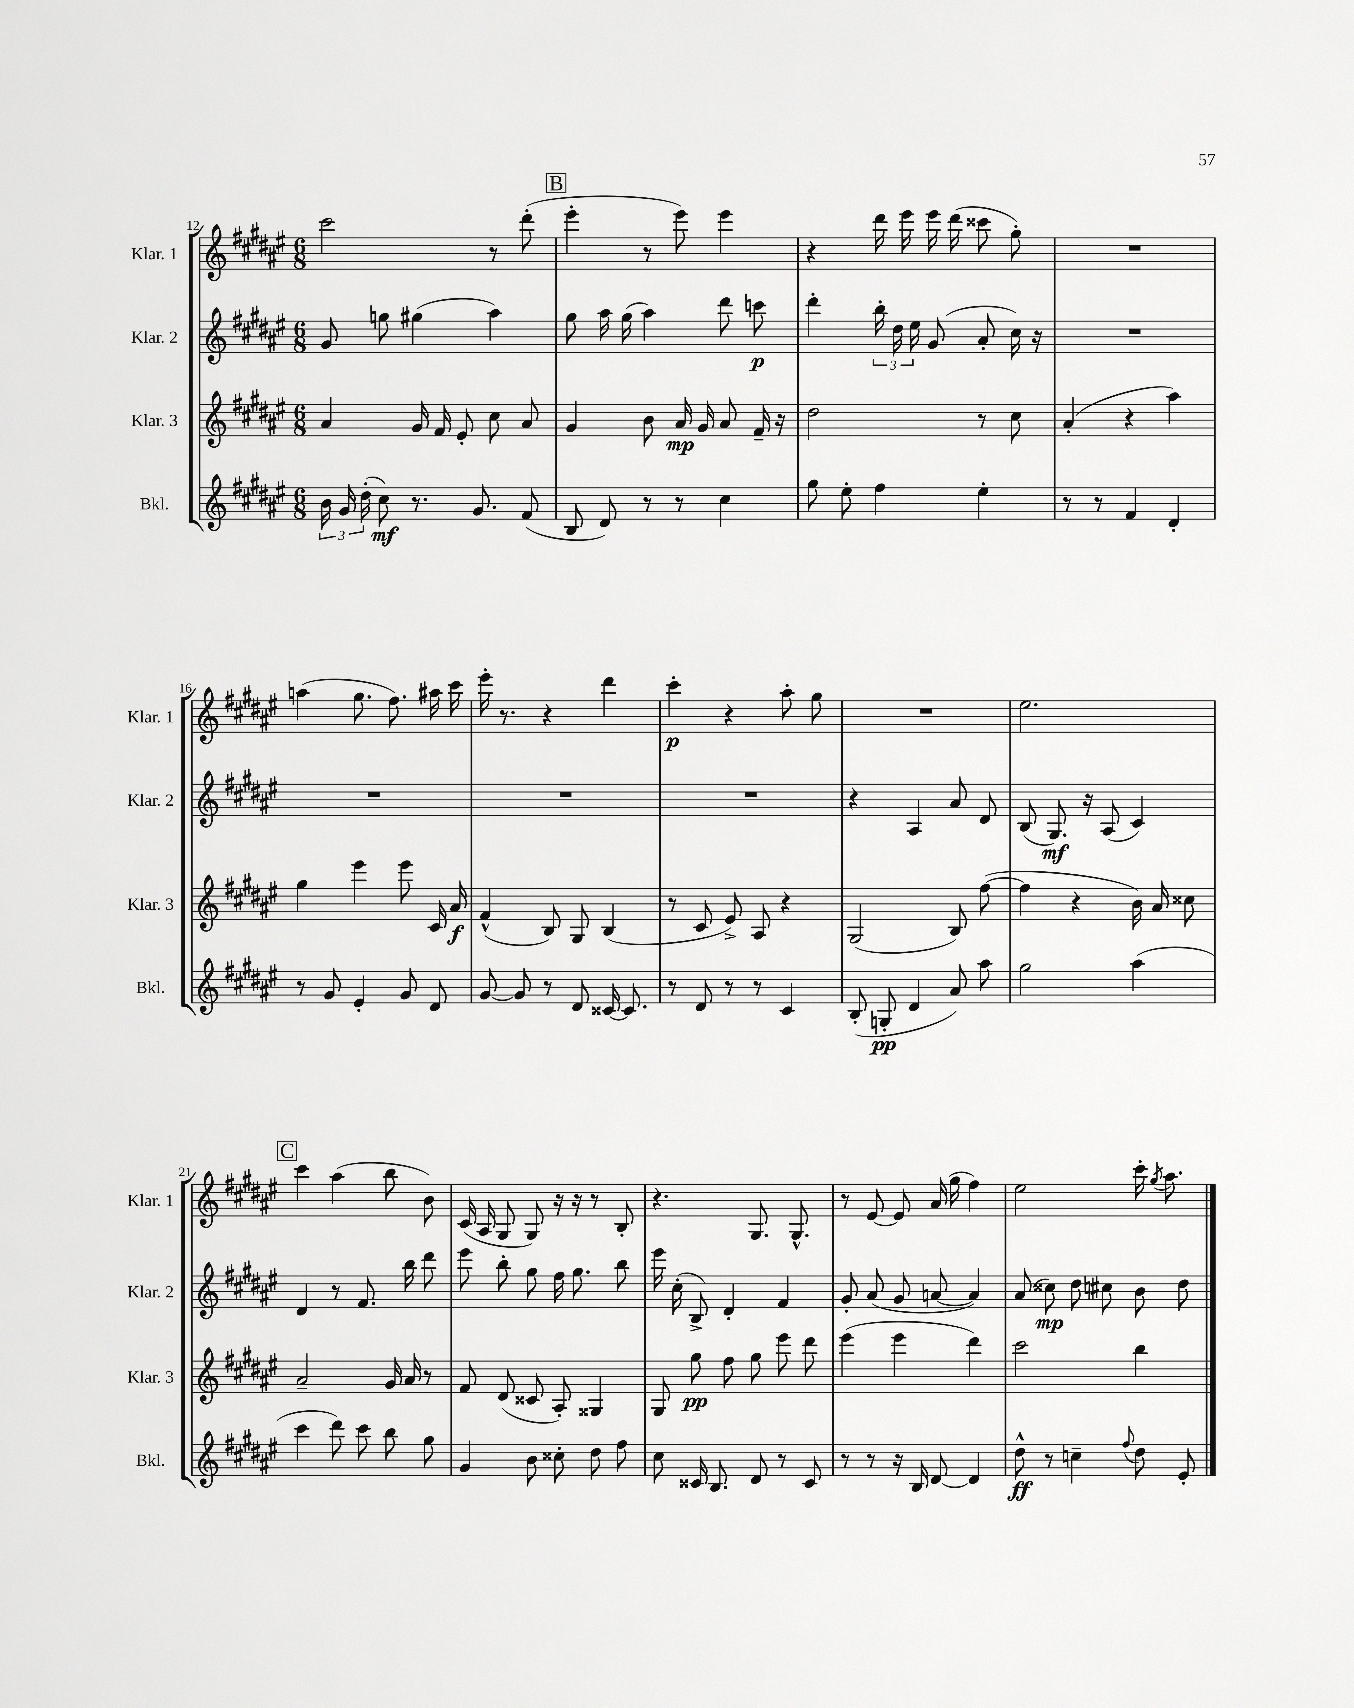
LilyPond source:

<<
\new StaffGroup <<
\new Staff = "s0" \with { instrumentName = "Klar. 1" shortInstrumentName = "Klar. 1" } {
    \clef treble \key fis \major \numericTimeSignature \time 6/8
    \autoBeamOff cis'''2 r8 dis'''8-.( |
    \mark \markup { \box "B" } eis'''4-. r8 eis'''8) eis'''4 |
    r4 dis'''16 eis'''16 eis'''16 dis'''16( cisis'''8 gis''8-.) |
    R2. |
    a''4( gis''8. fis''8.) ais''16 cis'''16 |
    eis'''16-. r8. r4 dis'''4 |
    cis'''4-.\p r4 ais''8-. gis''8 |
    R2. |
    eis''2. |
    \mark \markup { \box "C" } cis'''4 ais''4( b''8 b'8) |
    cis'16( ais16 gis8 gis8) r16 r16 r8 b8-. |
    r4. gis8. gis8.-^ |
    r8 eis'8~ eis'8 ais'16( gis''16 fis''4) |
    eis''2 cis'''16-. \acciaccatura { gis''8 } ais''8. \bar "|." |
}
\new Staff = "s1" \with { instrumentName = "Klar. 2" shortInstrumentName = "Klar. 2" } {
    \clef treble \key fis \major \numericTimeSignature \time 6/8
    \autoBeamOff gis'8 g''8 gis''4( ais''4) |
    \mark \markup { \box "B" } gis''8 ais''16 gis''16( ais''4) dis'''8 c'''8\p |
    dis'''4-. \tuplet 3/2 { b''16-. dis''16 eis''16 } gis'8( ais'8-. cis''16) r16 |
    R2. |
    R2. |
    R2. |
    R2. |
    r4 ais4 ais'8 dis'8 |
    b8( gis8.\mf) r16 ais8( cis'4) |
    \mark \markup { \box "C" } dis'4 r8 fis'8. b''16 dis'''8 |
    eis'''8 b''8-. gis''8 fis''16 gis''8. b''8 |
    eis'''16 cis''16-.( b8->) dis'4-. fis'4 |
    gis'8-. ais'8( gis'8 a'8~ a'4) |
    ais'8( cisis''8\mp) dis''8 cis''8 b'8 dis''8 \bar "|." |
}
\new Staff = "s2" \with { instrumentName = "Klar. 3" shortInstrumentName = "Klar. 3" } {
    \clef treble \key fis \major \numericTimeSignature \time 6/8
    \autoBeamOff ais'4 gis'16 fis'16 eis'8-. cis''8 ais'8 |
    \mark \markup { \box "B" } gis'4 b'8 ais'16\mp gis'16 ais'8 fis'16-- r16 |
    dis''2 r8 cis''8 |
    ais'4-.( r4 ais''4) |
    gis''4 eis'''4 eis'''8 cis'16 ais'16\f |
    fis'4-^( b8) gis8 b4( |
    r8 cis'8 eis'8->) ais8 r4 |
    gis2( b8) fis''8~( |
    fis''4 r4 b'16) ais'16 cisis''8 |
    \mark \markup { \box "C" } ais'2-- gis'16 ais'16 r8 |
    fis'8 dis'8( cisis'8 ais8-.) gisis4 |
    gis8 gis''8\pp fis''8 gis''8 eis'''8 dis'''8 |
    eis'''4( eis'''4 dis'''4) |
    cis'''2 b''4 \bar "|." |
}
\new Staff = "s3" \with { instrumentName = "Bkl." shortInstrumentName = "Bkl." } {
    \clef treble \key fis \major \numericTimeSignature \time 6/8
    \autoBeamOff \tuplet 3/2 { b'16 gis'16 dis''16-.( } cis''8\mf) r8. gis'8. fis'8( |
    \mark \markup { \box "B" } b8 dis'8) r8 r8 cis''4 |
    gis''8 eis''8-. fis''4 eis''4-. |
    r8 r8 fis'4 dis'4-. |
    r8 gis'8 eis'4-. gis'8 dis'8 |
    gis'8~ gis'8 r8 dis'8 cisis'16~ cisis'8. |
    r8 dis'8 r8 r8 cis'4 |
    b8-.( g8-.\pp dis'4 ais'8) ais''8 |
    gis''2 ais''4( |
    \mark \markup { \box "C" } cis'''4 dis'''8) cis'''8 b''8 gis''8 |
    gis'4 b'8 cisis''8-. dis''8 fis''8 |
    cis''8 cisis'16 b8. dis'8 r8 cisis'8 |
    r8 r8 r16 b16 dis'8~ dis'4 |
    dis''8-^\ff r8 c''4-- \appoggiatura { fis''8 } dis''8 eis'8-. \bar "|." |
}
>>
>>
\layout { \context { \Score currentBarNumber = #12 } }
